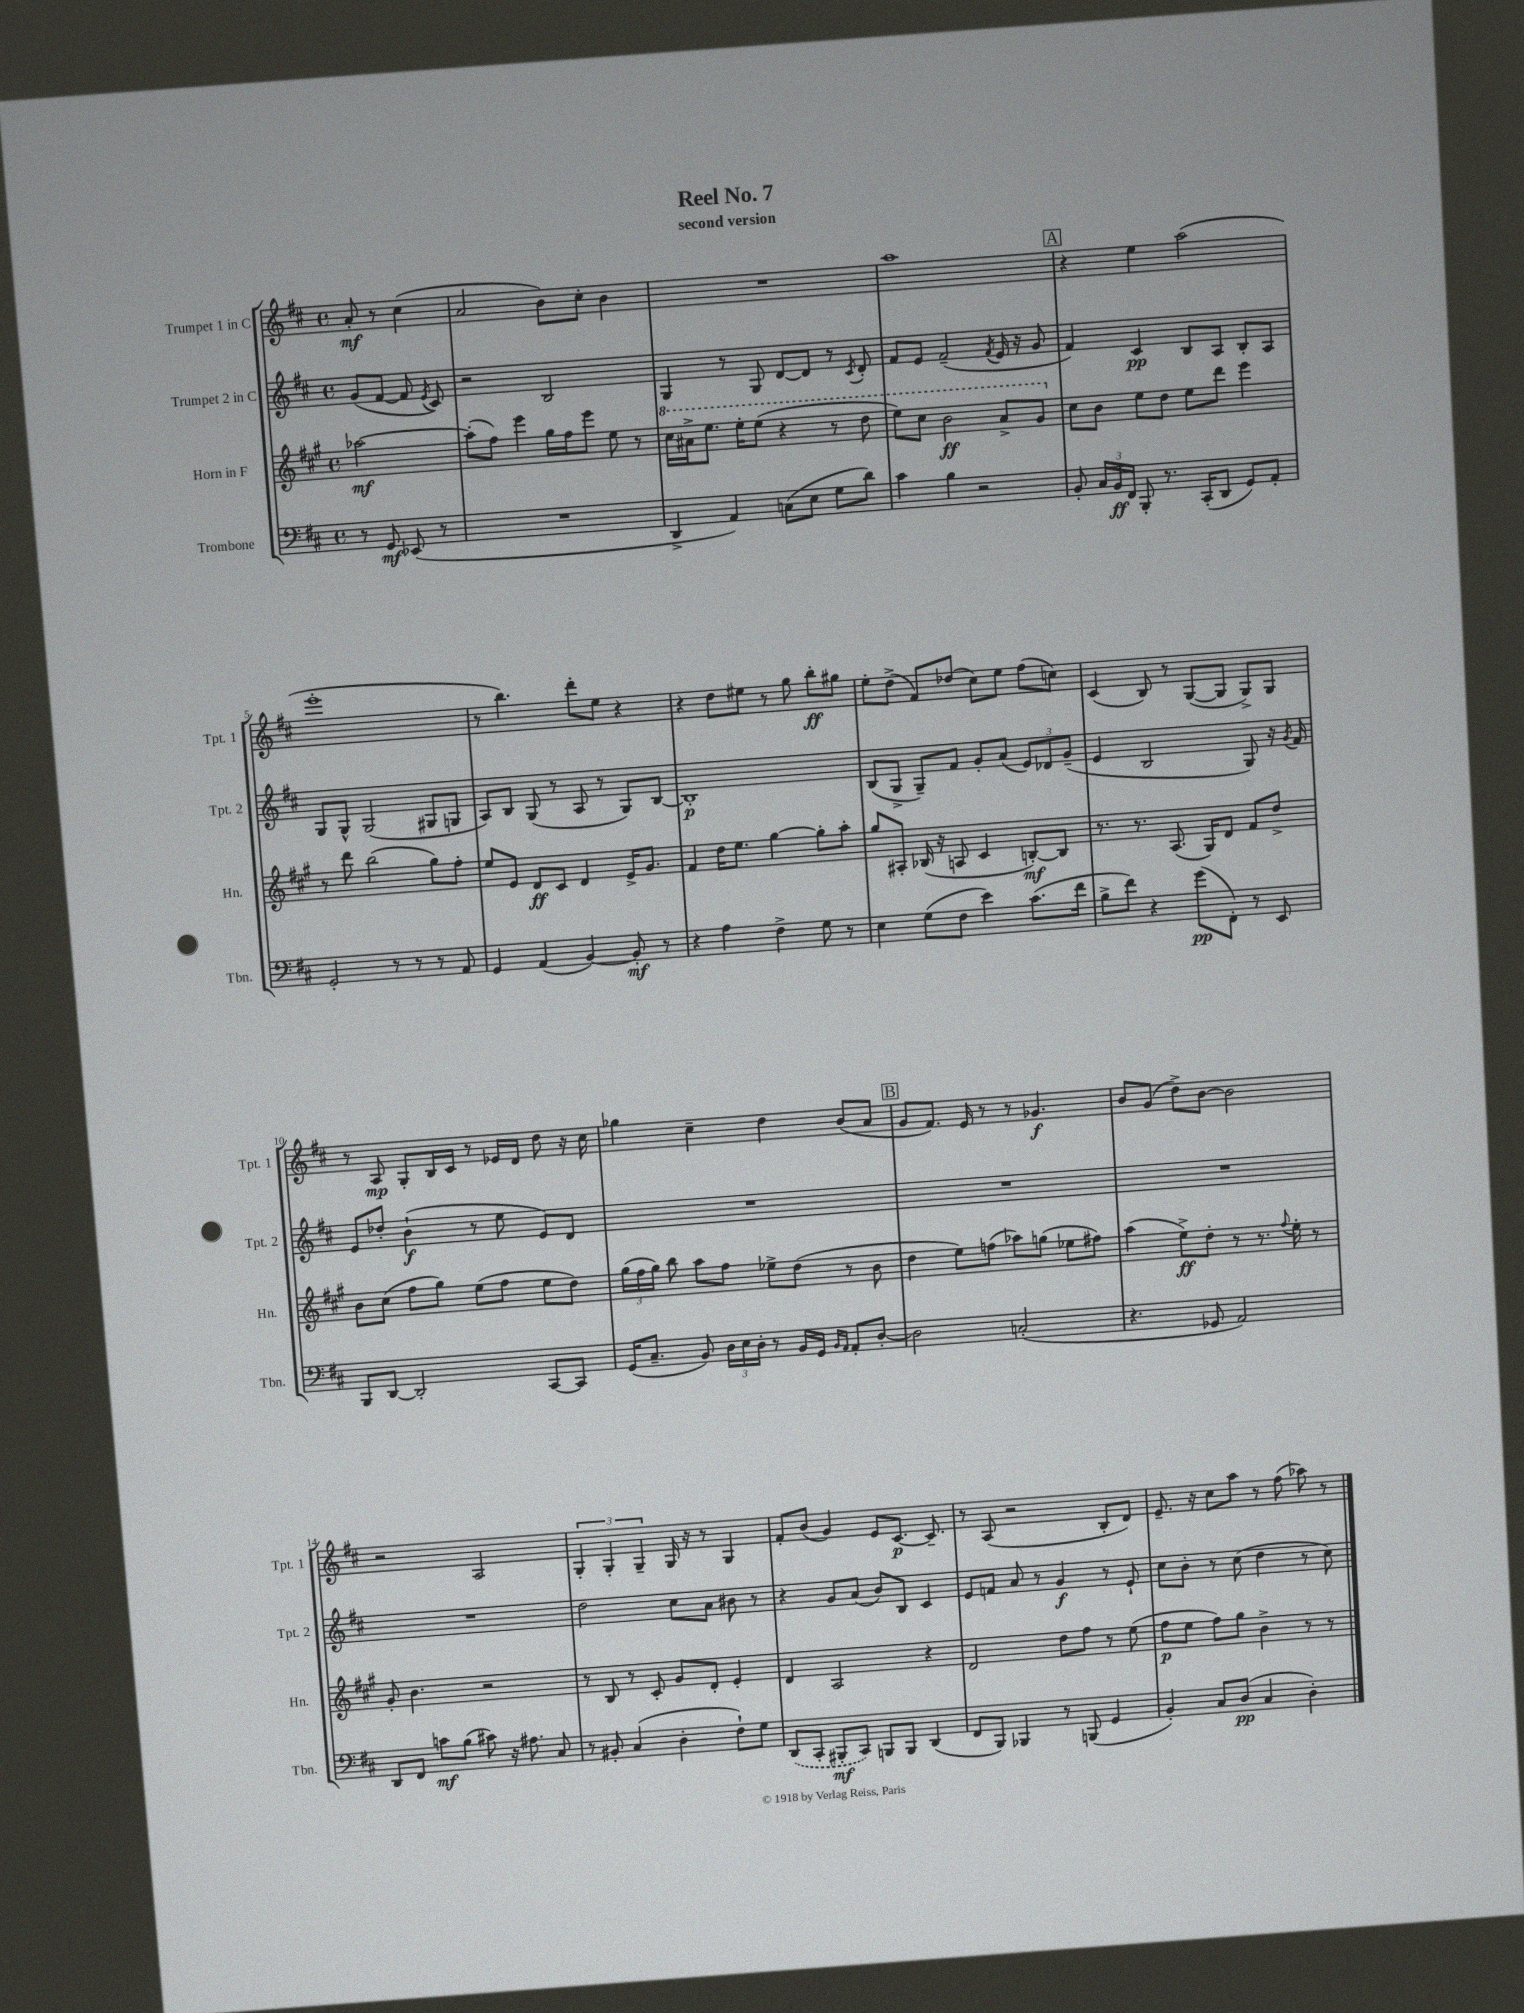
\header { title = "Reel No. 7" subtitle = "second version" }
<<
\new StaffGroup <<
\new Staff = "s0" \with { instrumentName = "Trumpet 1 in C" shortInstrumentName = "Tpt. 1" } {
    \clef treble \key d \major \defaultTimeSignature \time 4/4 \partial 2
    \autoBeamOff a'8-.\mf r8 cis''4( |
    a'2 b'8[) cis''8]-. b'4 |
    R1 |
    a''1 |
    \mark \markup { \box "A" } r4 e''4 a''2( |
    e'''1-. |
    r8 b''4.) d'''8[-. e''8] r4 |
    r4 d''8[ eis''8] r8 g''8 b''8[-.\ff gis''8] |
    e''8[-. d''8]->( fis'8[) des''8]( cis''8[) e''8] fis''8[( c''8]) |
    cis'4( b8) r8 g8[~( g8] g8[->) g8] |
    r8 a8\mp g8[-. b16 cis'16] r8 ees'16[ d'16] d''8 r16 cis''16 |
    ges''4 cis''4-- d''4 b'8[( a'8] |
    \mark \markup { \box "B" } g'8[ fis'8.]) e'16 r8 r8 ges'4.\f |
    b'8[ g'8]( d''8[->) b'8]~ b'2 |
    r2 a2 |
    \tuplet 3/2 { g4-. g4-. g4-- } g16 r16 r8 g4 |
    fis'8[-. b'8]( g'4) e'8[ cis'8.]~\p cis'8.-- |
    r8 a8( r2 b8[-. d'8]) |
    e'8.-- r16 cis''8[ a''8] r8 fis''8( aes''8) r8 \bar "|." |
}
\new Staff = "s1" \with { instrumentName = "Trumpet 2 in C" shortInstrumentName = "Tpt. 2" } {
    \clef treble \key d \major \defaultTimeSignature \time 4/4 \partial 2
    \autoBeamOff g'8[( fis'8]~ fis'8 \acciaccatura { e'8 } cis'8) |
    r2 b2 |
    g4 r8 g8 d'8[~ d'8] r8 \acciaccatura { cis'8 } d'8-. |
    fis'8[ e'8] fis'2--( \acciaccatura { fis'8 } e'16 r16 g'8 |
    \mark \markup { \box "A" } fis'4) cis'4\pp b8[ a8] b8[-. a8] |
    g8[ g8]-^ g2( gis8[ g8] |
    a8[) b8] g8( r8 a8 r8 g8[) b8]~ |
    b1-.\p |
    b8[( g8]-> g8[--) fis'8] g'8[-. a'8]( \tuplet 3/2 { e'8[) des'8 g'8]--( } |
    e'4 b2 g8) r16 \acciaccatura { g'8 } fis'16 |
    e'8[ des''8]-. b'4-!\f( r8 e''8 e'8[) d'8] |
    R1 |
    \mark \markup { \box "B" } R1 |
    R1 |
    R1 |
    d''2 cis''8[ a'8] bis'8 r8 |
    r4 g'8[ a'8]( b'8[) b8] cis'4 |
    e'8[ f'8] a'8 r8 g'4\f r8 e'8-! |
    cis''8[ b'8]-. r8 cis''8( d''4 r8 cis''8) \bar "|." |
}
\new Staff = "s2" \with { instrumentName = "Horn in F" shortInstrumentName = "Hn." } {
    \clef treble \key a \major \defaultTimeSignature \time 4/4 \partial 2
    \autoBeamOff aes''2~\mf |
    aes''8[-.( fis''8]) e'''4 gis''16[ fis''16 e'''8] e''8 r8 |
    \ottava #1 cis'''16[ ais''16-> e'''8.] e'''16[-. e'''8]( r4 r8 d'''8 |
    e'''8[) cis'''8] b''2\ff a''8[-> gis''8] \ottava #0 |
    \mark \markup { \box "A" } cis''8[ b'8] e''8[ d''8] e''8[ d'''8] e'''4 |
    r8 d'''8 b''2( gis''8[) fis''8]-. |
    e''8[ e'8] d'8[\ff cis'8] d'4 e'16[-> gis'8.] |
    fis'4 d''16[ e''8.] gis''4~ gis''8[-. a''8]-. |
    gis''8[ ais8]-. bes16( r16 a8 cis'4 b8[~-.\mf) b8] |
    r8. r8. a8.( gis16[) d'8] fis'8[ d''8]-> |
    b'8[ cis''8]( fis''8[ gis''8]) e''8[( fis''8] e''8[ d''8]) |
    \tuplet 3/2 { gis''16[( fis''16 gis''16]) } b''8 a''8[ fis''8] ees''8[-> d''8]( r8 b'8 |
    \mark \markup { \box "B" } d''4 e''8[) f''8]( aes''8[) g''8]( ees''8[ fis''8]) |
    a''4( e''8[->\ff) d''8]-. r8 r8. \appoggiatura { fis''8 } e''16-. r8 |
    gis'8-. b'4. r2 |
    r8 b8 r8 cis'8-. gis'8[ d'8]-. e'4-. |
    d'4 a2 r4 |
    d'2 d''8[ fis''8] r8 e''8( |
    fis''8[\p e''8] fis''8[) gis''8] b'4-> r8 r8 \bar "|." |
}
\new Staff = "s3" \with { instrumentName = "Trombone" shortInstrumentName = "Tbn." } {
    \clef bass \key d \major \defaultTimeSignature \time 4/4 \partial 2
    \autoBeamOff r8 g,8\mf ees,8( r8 |
    R1 |
    d,4-> a,4) c8[( e8] g8[ d'8]) |
    cis'4 b4 r2 |
    \mark \markup { \box "A" } b,8-. \tuplet 3/2 { cis16[ b,16\ff fis,16] } b,,8-. r8. cis,16[-.( d,8] g,8[) a,8]-. |
    g,2-. r8 r8 r8 a,8 |
    g,4 a,4( b,4~) b,8-.\mf r8 |
    r4 a4 fis4-> g8 r8 |
    e4 g8[( fis8] e'4) cis'8.[( fis'16] |
    b8[-> fis'8]) r4 g'8[\pp( fis,8]-.) r8 e,8 |
    b,,8[ d,8]~ d,2-. cis,8[~ cis,8] |
    g,16[( cis8.]-- b,8) \tuplet 3/2 { d16[ e16 d16]-. } r8 b,16[ g,16] \grace { b,16[ a,16] } a,8[-. d8]~-. |
    \mark \markup { \box "B" } d2 c2-.( |
    r4. ges,8 a,2) |
    d,8[ fis,8] c'8[\mf b8]( cis'8) r16 ais8. cis8 |
    r8 bis,8-. cis4( d4-. fis8[-!) g8] |
    \once \slurDashed d,8[( cis,8]-. bis,,8[-.\mf cis,8]) b,,8[ b,,8] d,4( |
    fis,8[ b,,8]) bes,,4 r8 b,,8( g,4 |
    b,4-.) cis8[ d8]\pp( cis4 d4-.) \bar "|." |
}
>>
>>
